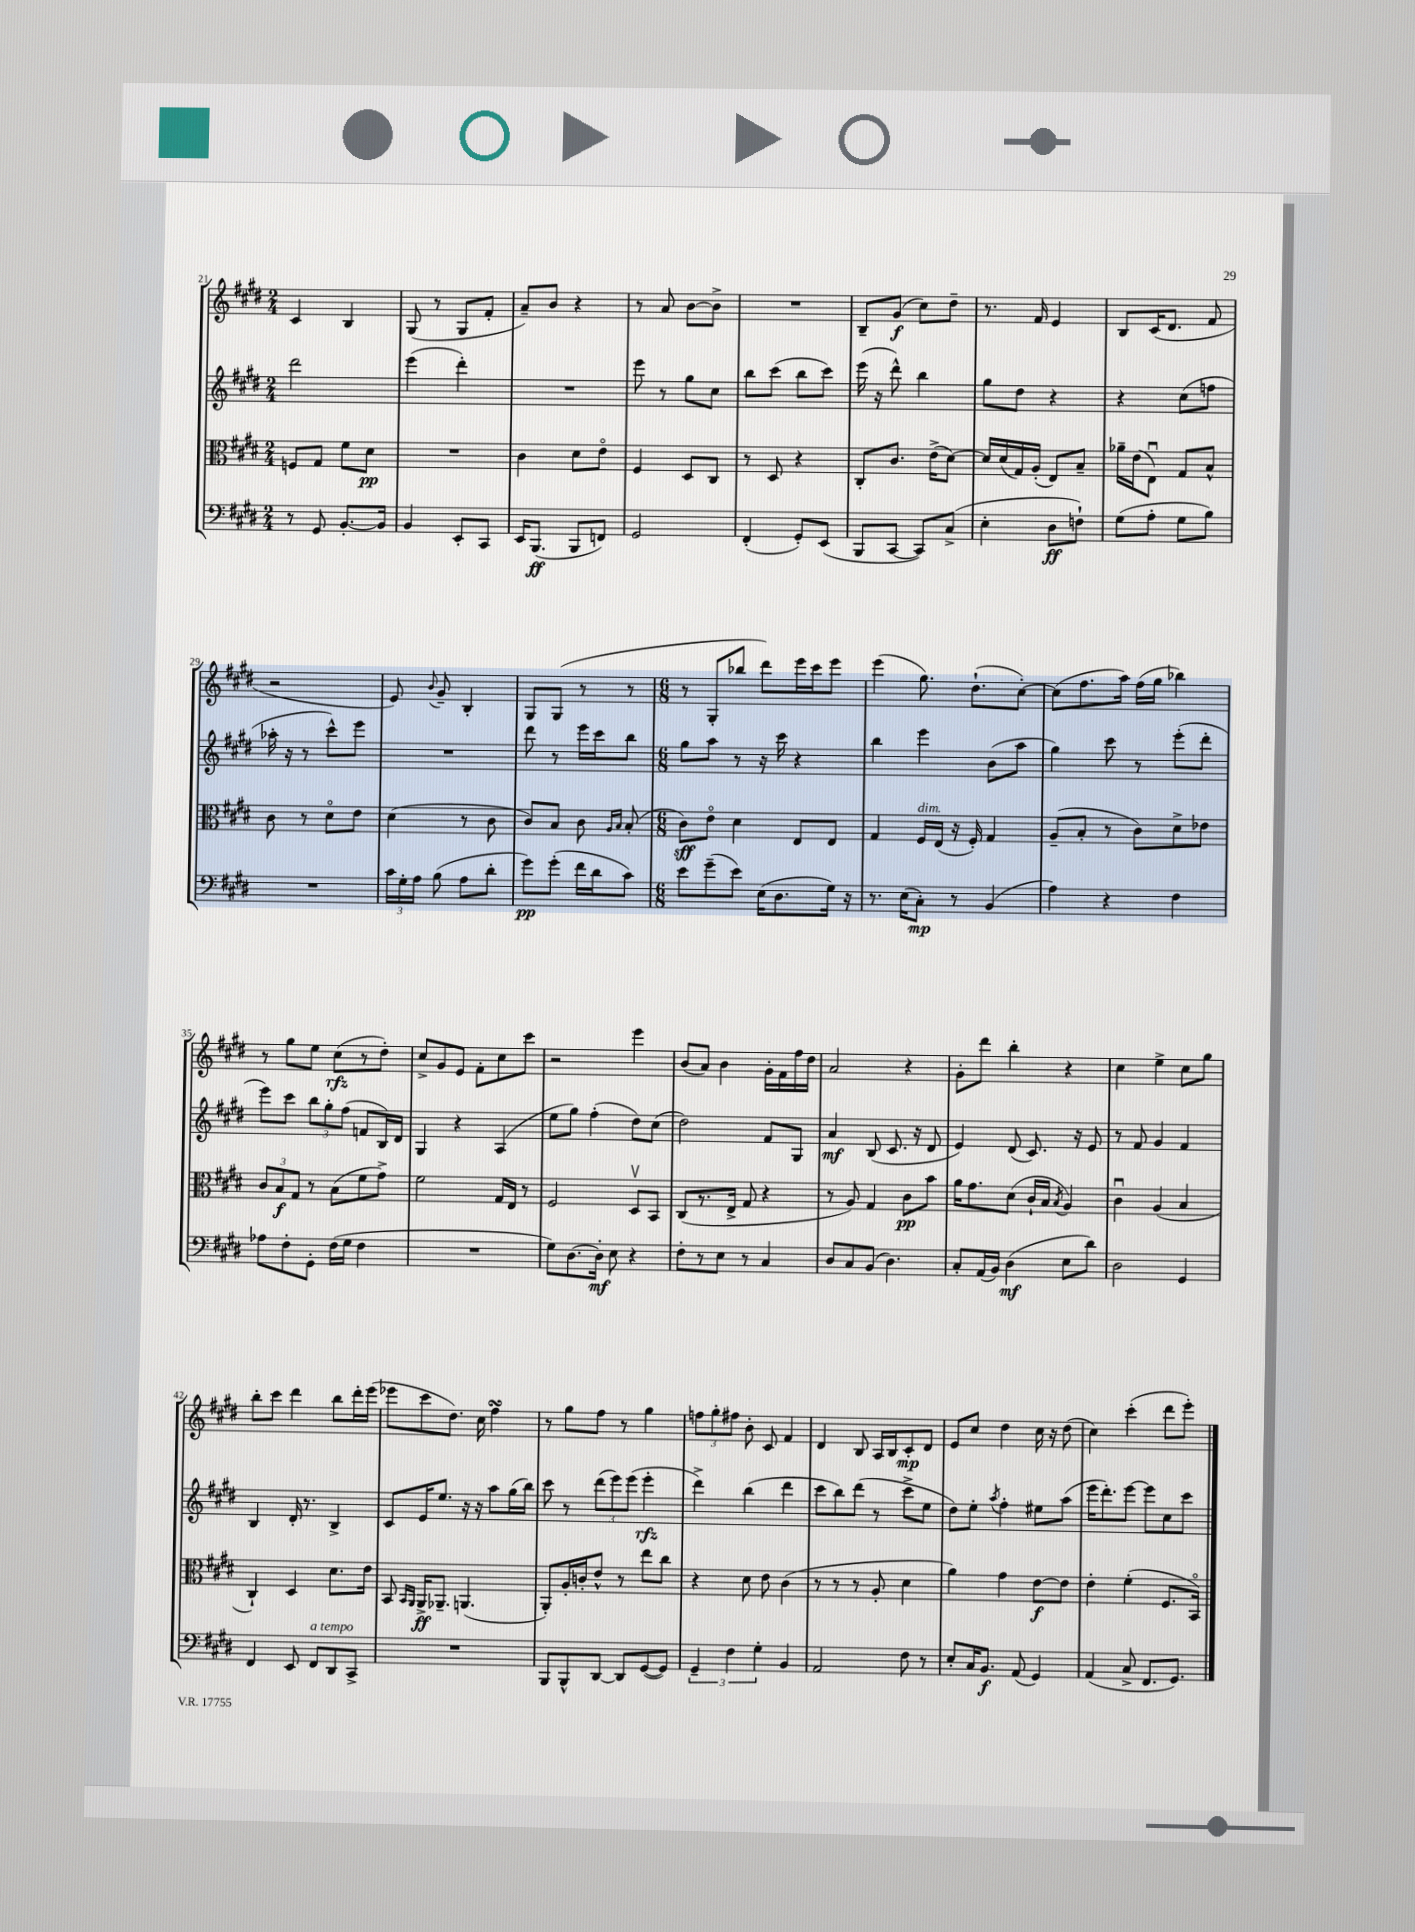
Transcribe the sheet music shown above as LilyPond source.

<<
\new StaffGroup <<
\new Staff = "s0" {
    \clef treble \key e \major \numericTimeSignature \time 2/4
    \autoBeamOff cis'4 b4 |
    gis8( r8 gis8[ fis'8]-. |
    a'8[--) b'8] r4 |
    r8 a'8 b'8[~ b'8]-> |
    R2 |
    b8[-- gis'8]\f( cis''8[) dis''8]-- |
    r8. fis'16 e'4 |
    b8[ cis'16( dis'8.] fis'8 |
    r2 |
    e'8) \appoggiatura { b'8 } gis'8-- b4-. |
    gis8[ gis8]( r8 r8 |
    \numericTimeSignature \time 6/8 r8 gis8[-. bes''8] dis'''8[) e'''16 cis'''16 e'''8] |
    e'''4( gis''8.) dis''8.[-!( cis''8]~-.) |
    cis''8[( fis''8. a''16]) fis''16[( gis''16] bes''4) |
    r8 gis''8[ e''8] cis''8[\rfz( r8 dis''8]-.) |
    cis''8[-> gis'8 e'8] fis'8[-. cis''8 cis'''8] |
    r2 e'''4 |
    b'8[( a'8]) b'4 gis'16[-. fis'16 fis''16 dis''16] |
    a'2 r4 |
    gis'8[-. dis'''8] b''4-. r4 |
    cis''4 e''4-> cis''8[ gis''8] |
    b''8[-. cis'''8] dis'''4 b''8[ dis'''16-. e'''16]( |
    ees'''8[ cis'''8 dis''8.]) cis''16 fis''4\turn |
    r8 gis''8[ fis''8] r8 gis''4 |
    \tuplet 3/2 { f''8[ gis''8-. fis''8] } b'8-. cis'8 fis'4 |
    dis'4 b8 a16[ b16 cis'8-.\mp dis'8] |
    e'8[ cis''8] dis''4 cis''16 r16 dis''8( |
    cis''4) cis'''4-.( dis'''8[ e'''8]-.) \bar "|." |
}
\new Staff = "s1" {
    \clef treble \key e \major \numericTimeSignature \time 2/4
    \autoBeamOff dis'''2 |
    e'''4( dis'''4-.) |
    R2 |
    e'''8 r8 gis''8[ cis''8] |
    b''8[ cis'''8]( b''8[ cis'''8]) |
    e'''16( r16 dis'''8-^) b''4 |
    gis''8[ dis''8] r4 |
    r4 cis''8[( f''8] |
    aes''16-. r16 r8 cis'''8[-^) e'''8] |
    R2 |
    dis'''8 r8 e'''16[ cis'''16 b''8] |
    \numericTimeSignature \time 6/8 gis''8[ a''8] r8 r16 cis'''16 r4 |
    b''4 e'''4 b'8[( a''8] |
    gis''4) cis'''8 r8 e'''8[-.( dis'''8]-. |
    e'''8[) cis'''8] \tuplet 3/2 { b''8[ gis''8-. fis''8]( } f'8[ b16) dis'16] |
    gis4 r4 a4( |
    e''8[ gis''8]) fis''4-.( dis''8[) cis''8]( |
    dis''2) fis'8[ gis8] |
    a'4\mf b8( cis'8. r16 dis'8 |
    e'4) dis'8( cis'8.) r16 e'8 |
    r8 fis'8 gis'4 fis'4 |
    b4 dis'16-. r8. b4-> |
    cis'8[ e'16 e''8.] r16 r16 a''8[ gis''16( b''16]) |
    cis'''8 r8 \tuplet 3/2 { dis'''8[( e'''8) e'''8]( } e'''4-.\rfz |
    dis'''4->) b''4( dis'''4 |
    cis'''8[ b''8) dis'''8]( r8 cis'''8[-> e''8] |
    dis''8[) e''8]-. \acciaccatura { a''8 } fis''4-. eis''8[ a''8]( |
    e'''16[ dis'''8.-.) e'''8]~ e'''8[ cis''8 cis'''8] \bar "|." |
}
\new Staff = "s2" {
    \clef alto \key e \major \numericTimeSignature \time 2/4
    \autoBeamOff f8[ gis8] fis'8[ dis'8]\pp |
    R2 |
    cis'4 dis'8[ e'8]\flageolet |
    fis4 dis8[ cis8] |
    r8 dis8 r4 |
    cis8[-. cis'8.] e'16[->( dis'8]~) |
    dis'16[ dis'16( gis16) a16]-.( e8[) b8]-- |
    aes'16[-- e'16( e8]\downbow) gis8[ b8]-^ |
    cis'8 r8 dis'8[\flageolet e'8] |
    dis'4( r8 cis'8 |
    cis'8[) b8] cis'8 \grace { a16[ b16] } b8-.( |
    \numericTimeSignature \time 6/8 cis'8[\sff) e'8]\flageolet dis'4 e8[ e8] |
    gis4 fis16[^\markup { \italic "dim." } e16]( r16 fis16-.) gis4 |
    a8[--( b8]-. r8 cis'8[) dis'8-> ees'8] |
    \tuplet 3/2 { cis'8[ b8\f gis8] } r8 b8[( fis'8 gis'8]->) |
    fis'2 gis16[ e16] r8 |
    fis2 dis8[\upbow b,8] |
    cis8[( r8. e16]-> gis8 r4 |
    r8 a8) gis4 cis'8[\pp b'8] |
    a'16[ gis'8. dis'8]( cis'16[-! b16] \acciaccatura { b8 } a4) |
    cis'4\downbow a4( b4 |
    cis4-!) dis4 dis'8.[ e'16] |
    b,8 \grace { b,16[ a,16] } a,16[->\ff aes,8.]-- a,4.( |
    a,8[-.) a16-. c'16-. e'8]-^ r8 e''8[ cis''8] |
    r4 dis'8 e'8 cis'4( |
    r8 r8 r8 a8-. dis'4 |
    a'4) gis'4 e'8[~\f e'8] |
    e'4-. fis'4-.( fis8.[ b,16]\flageolet) \bar "|." |
}
\new Staff = "s3" {
    \clef bass \key e \major \numericTimeSignature \time 2/4
    \autoBeamOff r8 gis,8 b,8.[~-. b,16] |
    b,4 e,8[-. cis,8] |
    e,16[ b,,8.]\ff( b,,8[ f,8]) |
    gis,2 |
    fis,4-.( gis,8[-.) e,8]( |
    b,,8[ cis,8]~ cis,8[) cis8]->( |
    e4-. dis8[\ff f8]-!) |
    gis8[( a8]-. gis8[ b8]) |
    R2 |
    \tuplet 3/2 { cis'16[ gis16-. a16] } b8( a8[ dis'8]-. |
    gis'8[\pp) gis'8]-.( fis'16[ dis'16 cis'8]) |
    \numericTimeSignature \time 6/8 e'8[ gis'8--( e'8]) e16[( dis8. gis16]) r16 |
    r8. e16[( cis8]-.\mp) r8 b,4( |
    a4) r4 fis4 |
    aes8[ fis8-. gis,8]-. fis16[( gis16] fis4 |
    R2. |
    gis8[) dis8.~ dis16]-.\mf e8 r4 |
    fis8[-. r8 e8] r8 cis4 |
    dis8[ cis8 b,8]( dis4.) |
    cis8[-. a,16( b,16]) dis4\mf( e8[ dis'8]) |
    dis2 gis,4 |
    fis,4 e,8 fis,8[^\markup { \italic "a tempo" } dis,8 cis,8]-> |
    R2. |
    b,,8[ b,,8-^ dis,8]~ dis,8[ gis,8~( gis,8]) |
    \tuplet 3/2 { gis,4-- fis4 gis4-. } b,4 |
    a,2 fis8 r8 |
    e8[-. cis16 b,8.]\f a,8( gis,4) |
    a,4( cis8-> fis,8.[ gis,8.]) \bar "|." |
}
>>
>>
\layout { \context { \Score currentBarNumber = #21 } }
